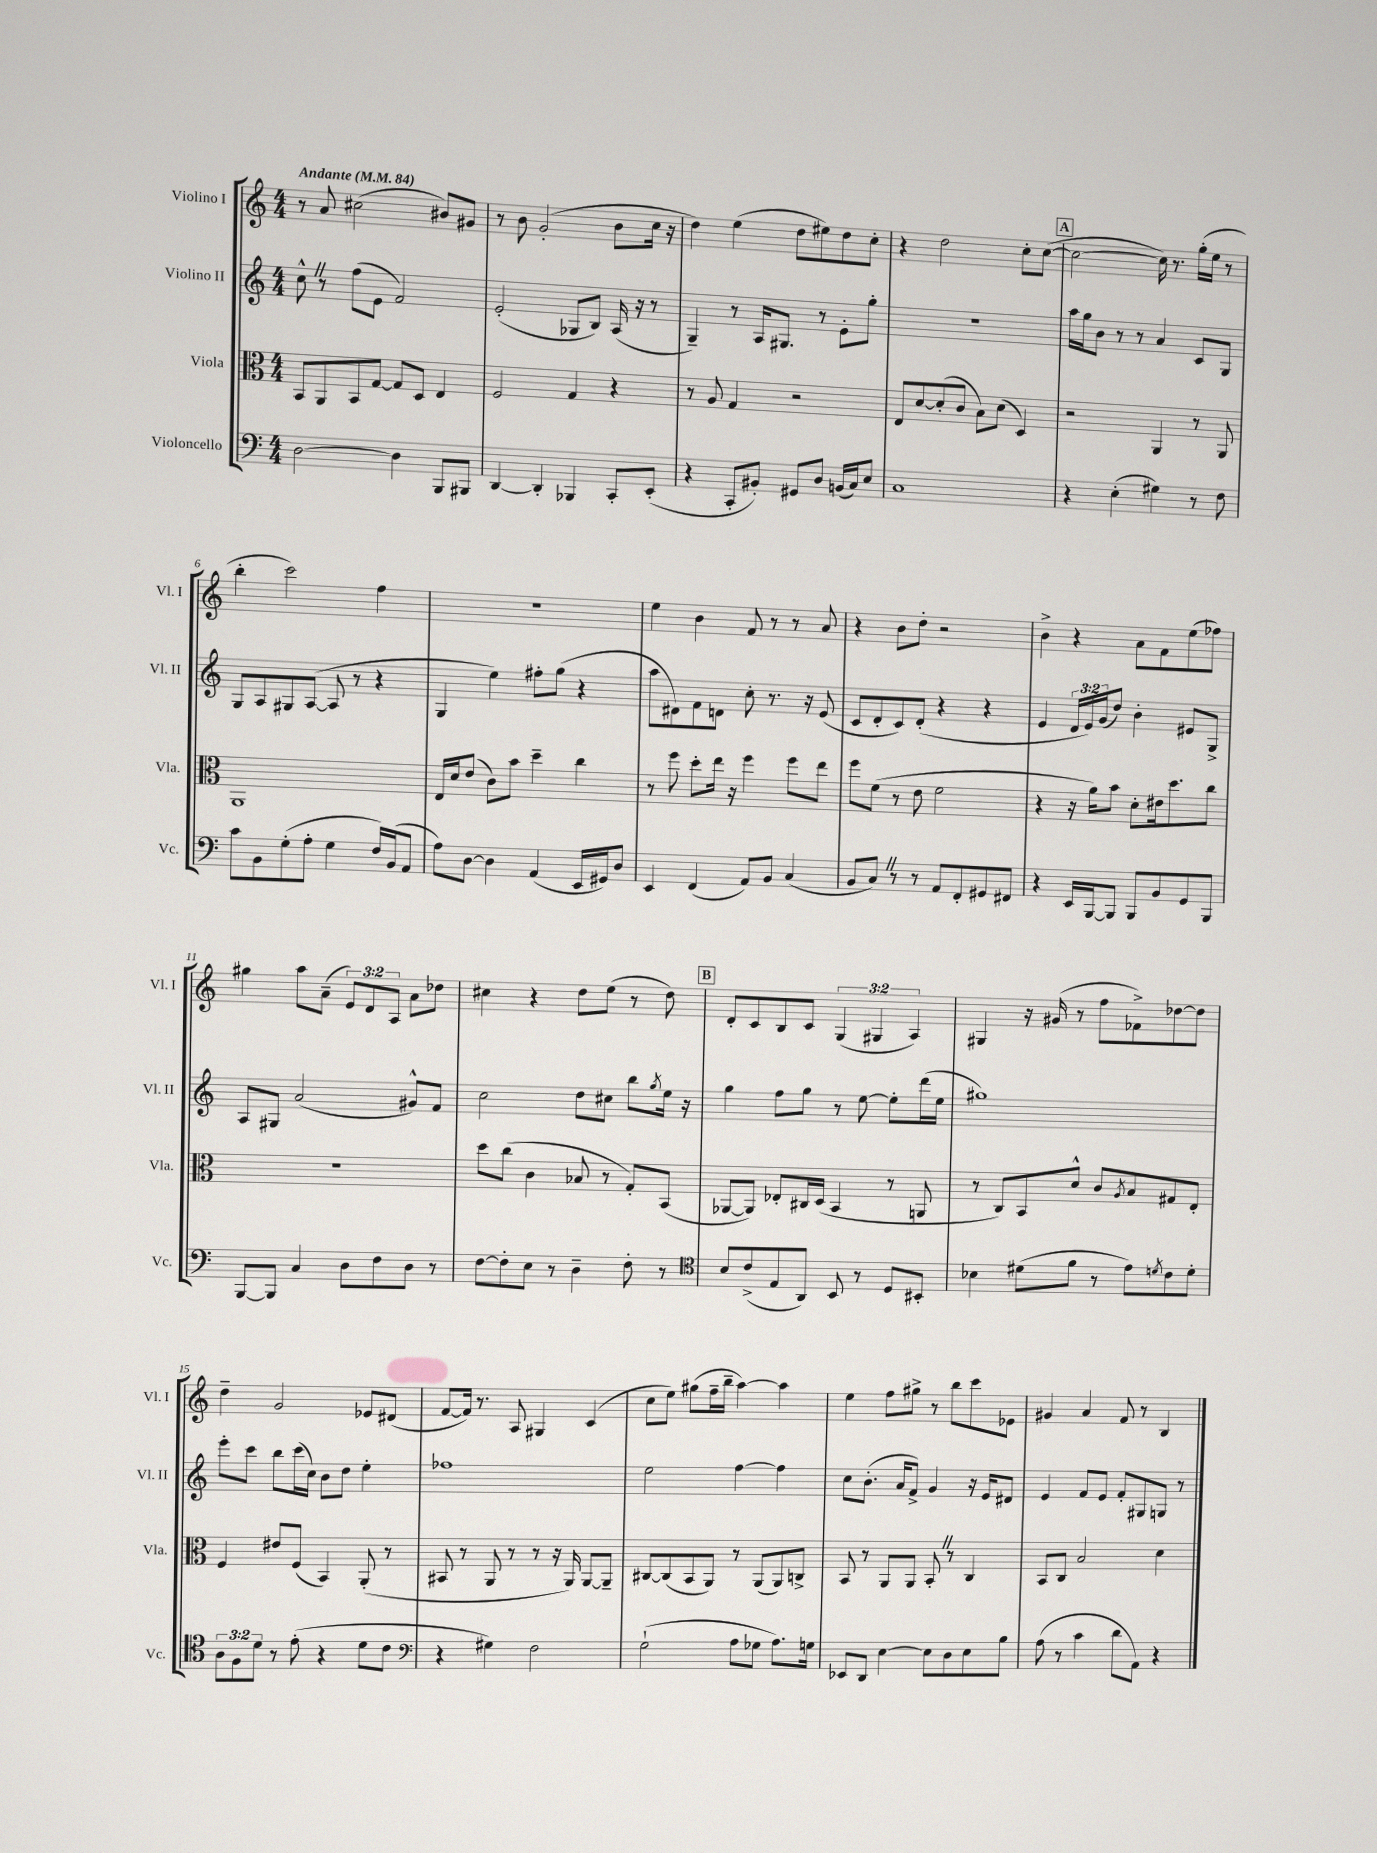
<<
\new StaffGroup <<
\new Staff = "s0" \with { instrumentName = "Violino I" shortInstrumentName = "Vl. I" } {
    \clef treble \key c \major \numericTimeSignature \time 4/4 \override Staff.TupletNumber.text = #tuplet-number::calc-fraction-text \tempo "Andante" 4 = 84
    r8 a'8 cis''2( bis'8) gis'8 |
    r8 b'8 g'2-.( b'8 c''16 r16 |
    d''4) e''4( d''8 eis''8) d''8 c''8-. |
    r4 d''2 c''8-. c''8~( |
    \mark \markup { \box "A" } c''2~ c''16) r8. g''16-.( e''16 r8 |
    b''4-. c'''2) f''4 |
    R1 |
    e''4 b'4 f'8 r8 r8 a'8 |
    r4 b'8 d''8-. r2 |
    b'4-> r4 a'8 f'8 e''8( fes''8) |
    gis''4 a''8 a'8--( \tuplet 3/2 { e'8) d'8 a8 } a'8 des''8 |
    cis''4 r4 d''8 e''8( r8 d''8) |
    \mark \markup { \box "B" } d'8-. c'8 b8 c'8 \tuplet 3/2 { g4( gis4 a4) } |
    gis4 r16 gis'16( r8 f''8 fes'8->) des''8~ des''8 |
    d''4-- g'2 ees'8 dis'8( |
    f'8~ f'16) r8. a8 gis4 c'4( |
    c''8 e''8) gis''8( f''16-- b''16-- a''4~) a''4 |
    e''4 f''8 gis''8-> r8 b''8 c'''8 ees'8 |
    gis'4 a'4 f'8 r8 b4 \bar "|." |
}
\new Staff = "s1" \with { instrumentName = "Violino II" shortInstrumentName = "Vl. II" } {
    \clef treble \key c \major \numericTimeSignature \time 4/4 \override Staff.TupletNumber.text = #tuplet-number::calc-fraction-text
    c''8-^ \once \override BreathingSign.text = \markup { \musicglyph "scripts.caesura.straight" } \breathe r8 f''8( e'8 f'2) |
    e'2-.( ges8 b8) a16( r16 r8 |
    g4--) r8 a16 gis8. r8 e'8-. g''8-. |
    R1 |
    \mark \markup { \box "A" } a''16 g''16 b'8 r8 r8 a'4 c'8 g8 |
    g8 a8 gis8 a8~( a8 r8 r4 |
    g4 e''4) fis''8-. g''8( r4 |
    a''8 dis'8) f'8 d'8 c''8-. r8. r16 e'8( |
    c'8 d'8-. c'8) d'8-.( r4 r4 |
    e'4 \tuplet 3/2 { d'16 e'16) g'16( } d''8) b'4-. eis'8 g8-> |
    a8 gis8 a'2( gis'8-^) f'8 |
    c''2 d''8 cis''8 b''8 \acciaccatura { g''8 } e''16 r16 |
    \mark \markup { \box "B" } g''4 f''8 g''8 r8 e''8~ e''8-. d'''16( e''16 |
    gis''1) |
    e'''8-. c'''8 b''8 c'''16( c''16) b'8 d''8 e''4-. |
    fes''1 |
    e''2 f''4~ f''4 |
    c''8 b'8.-.( a'16 f'8->) g'4 r16 e'16 dis'8 |
    e'4 f'8 e'8 f'8-. gis8 g8 r8 \bar "|." |
}
\new Staff = "s2" \with { instrumentName = "Viola" shortInstrumentName = "Vla." } {
    \clef alto \key c \major \numericTimeSignature \time 4/4
    b,8 a,8 b,8 g8~ g8 d8 e4 |
    f2 g4 r4 |
    r8 a8 g4 r2 |
    e8 d'8~ d'8-.( c'8 b8) d'8( d4) |
    \mark \markup { \box "A" } r2 a,4 r8 a,8 |
    a,1 |
    e16 d'16 e'8( c'8) b'8 d''4-- c''4 |
    r8 f''8 d''8-. e''16 r16 f''4 f''8 e''8 |
    f''8 f'8( r8 e'8 f'2 |
    r4 r16 a'16) b'8 d'8-. eis'16 d''8. c''8 |
    r1 |
    d''8 c''8( c'4 bes8 r8 g8-.) b,8( |
    \mark \markup { \box "B" } aes,8~ aes,8) ees8-. cis16 d16( b,4 r8 a,8 |
    r8 c8) b,8 d'8-^ c'8 \acciaccatura { a8 } b8 gis8 e8-. |
    f4 eis'8 f8( b,4) a,8-.( r8 |
    bis,8 r8 a,8 r8 r8 r16 a,16) a,8~ a,8-- |
    cis8~ cis8( b,8 a,8) r8 a,8( a,8) c8-> |
    b,8 r8 a,8 a,8 b,8-. \once \override BreathingSign.text = \markup { \musicglyph "scripts.caesura.straight" } \breathe r8 c4 |
    b,8 c8 b2 d'4 \bar "|." |
}
\new Staff = "s3" \with { instrumentName = "Violoncello" shortInstrumentName = "Vc." } {
    \clef bass \key c \major \numericTimeSignature \time 4/4 \override Staff.TupletNumber.text = #tuplet-number::calc-fraction-text
    d2~ d4 b,,8 bis,,8 |
    d,4~ d,4-. bes,,4 c,8-. e,8-.( |
    r4 c,8-. bis,8-.) gis,8 d8 b,16( c16) e8 |
    c1 |
    \mark \markup { \box "A" } r4 e4-.( gis4) r8 f8 |
    c'8 b,8 g8-.( a8-. g4 f16) b,16( a,8 |
    a8) d8~ d4 a,4( e,16 gis,16) d8 |
    e,4 f,4( a,8) b,8 c4( |
    b,8 c8) \once \override BreathingSign.text = \markup { \musicglyph "scripts.caesura.straight" } \breathe r8 r8 a,8 f,8-. gis,8 fis,8 |
    r4 e,16 b,,16~ b,,8 b,,8 b,8 g,8 b,,8 |
    b,,8~ b,,8 c4 d8 f8 d8 r8 |
    f8~ f8-. e8 r8 d4-- f8-. r8 |
    \mark \markup { \box "B" } \clef tenor b8 c'8->( e8 a,8) b,8 r8 d8 bis,8-. |
    bes4 dis'8( f'8 r8 e'8) \acciaccatura { d'8 } c'8 d'8-. |
    \tuplet 3/2 { a8 f8 d'8 } r8 e'8-.( r4 d'8 c'8 |
    \clef bass r4 gis4) f2 |
    g2-!( a8 ges8 a8.) g16 |
    ees,8 d,8 e4~ e8 d8 e8 b8 |
    a8( r8 c'4 d'8 a,8) r4 \bar "|." |
}
>>
>>
